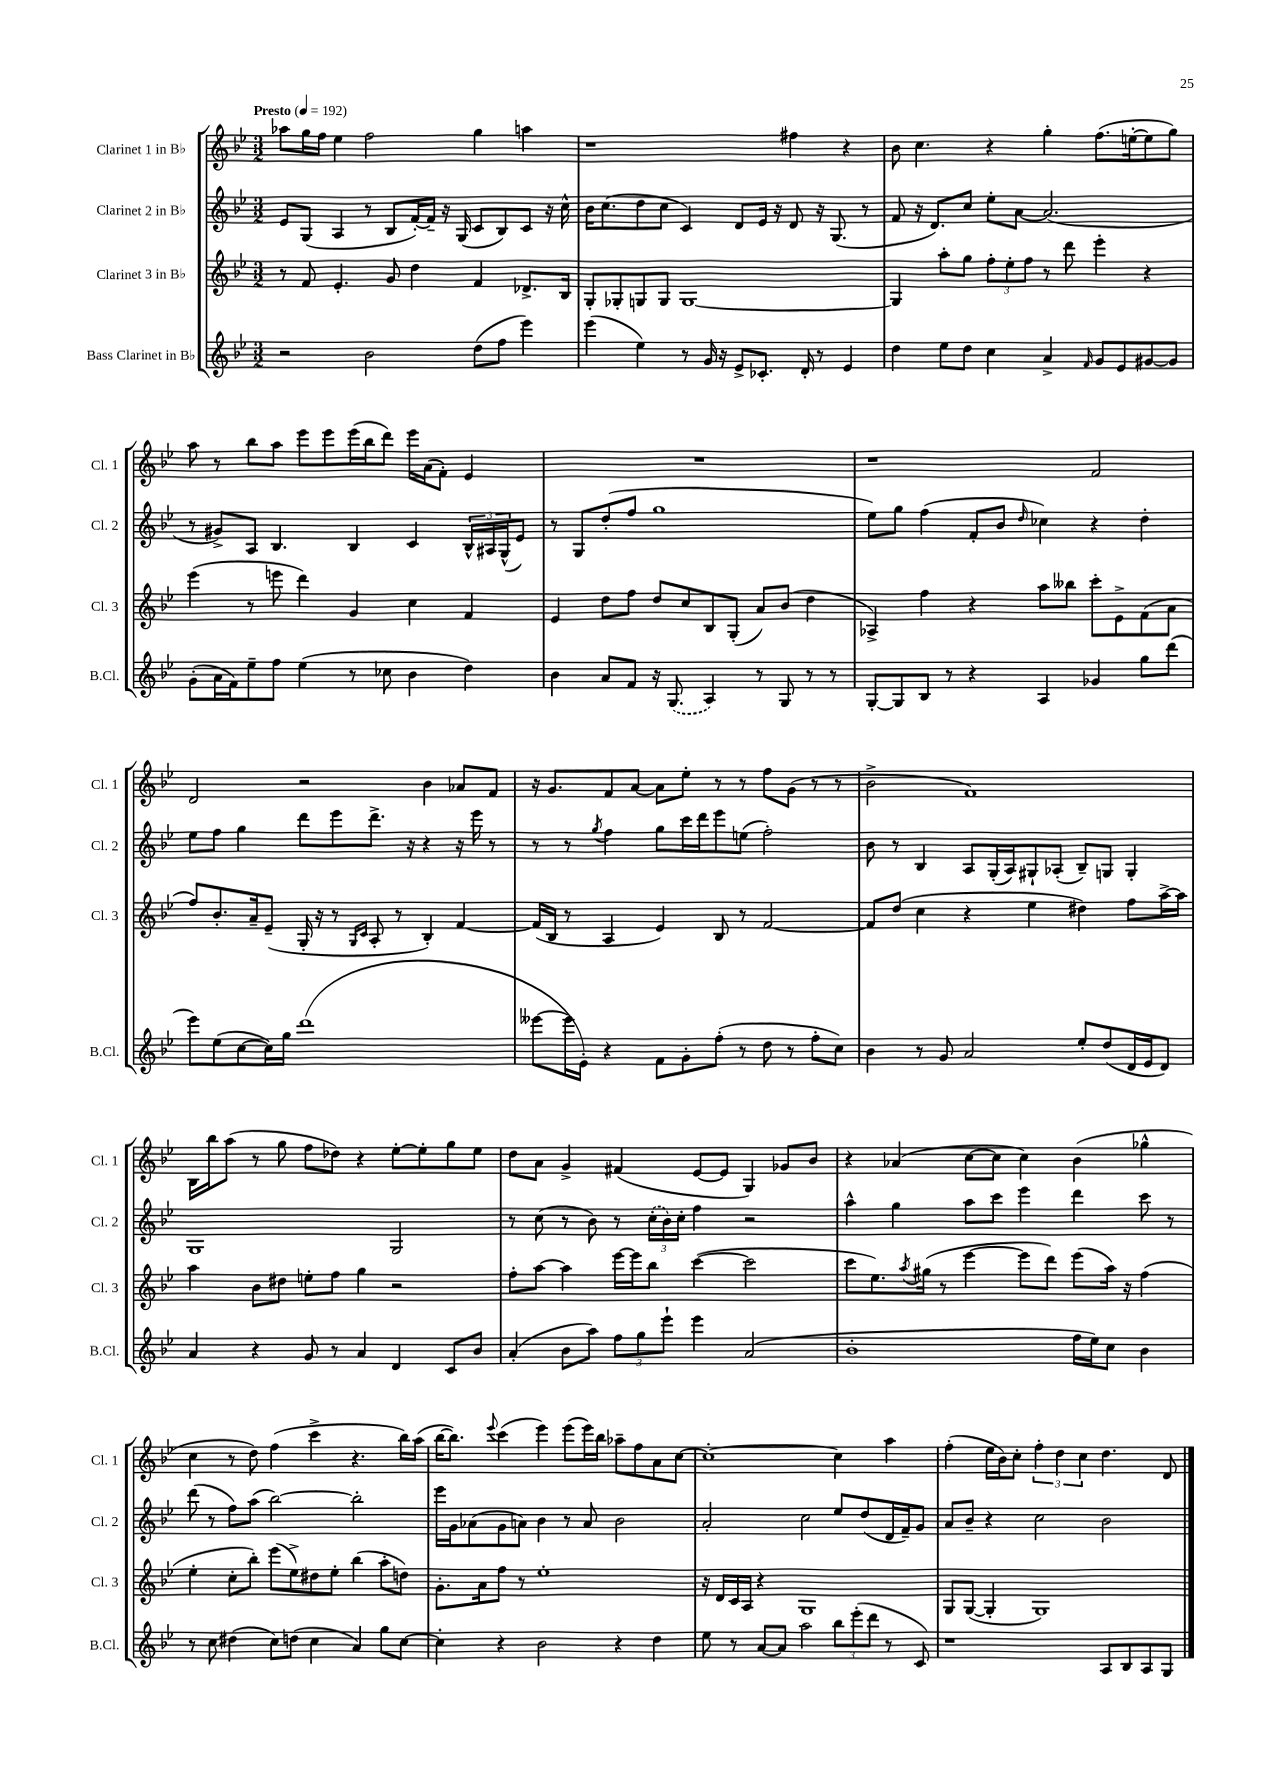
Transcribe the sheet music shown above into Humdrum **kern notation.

**kern	**kern	**kern	**kern
*staff4	*staff3	*staff2	*staff1
*clefG2	*clefG2	*clefG2	*clefG2
*k[b-e-]	*k[b-e-]	*k[b-e-]	*k[b-e-]
*M3/2	*M3/2	*M3/2	*M3/2
*MM192	*MM192	*MM192	*MM192
2r	8r	8e-/L	8aa-\L
.	8f/	(8G/J	16gg\L
.	.	.	16ff\JJ
.	4.e-'/	4A/	4ee-\
2b-\	.	8r	2ff\
.	8g/	8B-/L	.
.	4dd\	[16f'/L)	.
.	.	16f~/]JJ	.
.	.	16r	.
.	.	(16G/	.
(8dd\L	4f/	8c/L	4gg\
8ff\J	.	8B-/)	.
4eee-\)	8.d-^/L	8c/J	4aa\
.	.	16r	.
.	16B-/Jk	16cc^^\	.
=	=	=	=
(4eee-\	8G'/L	16b-\LK	1r
.	.	(8.cc\	.
.	8G-'/	.	.
4ee-\)	8G/	8dd\	.
.	8G/J	8cc\J	.
8r	[1G	4c/)	.
16g/	.	.	.
16r	.	.	.
8e-^/L	.	8d/L	.
8.c-'/J	.	16e-/Jk	.
.	.	16r	.
.	.	8d/	4ff#\
16d'/	.	.	.
8r	.	16r	.
.	.	(8.G/	.
4e-/	.	.	4r
.	.	8r	.
=	=	=	=
4dd\	4G/]	8f/	8b-\
.	.	16r	4.cc\
.	.	8.d/L)	.
8ee-\L	8aa'\L	.	.
8dd\J	8gg\J	8cc/J	.
4cc\	12ff'\L	8ee-'\L	4r
.	12ee-'\	.	.
.	.	[8a\J	.
.	12ff\J	.	.
4a^/	8r	(2.a/]	4gg'\
.	8ddd\	.	.
16qqf/	.	.	.
8g/L	4eee-'\	.	(8.ff\L
8e-/	.	.	.
.	.	.	[16ee'\k
[8g#/	4r	.	8ee\]
8g#/]J	.	.	8gg\J)
=	=	=	=
(8g'\L	(4eee-\	8r	8aa\
16a\L	.	8g#^/L)	8r
16f\J)	.	.	.
8ee-~\	8r	8A/J	8bb-\L
8ff\J	8eee\	4.B-/	8aa\J
(4ee-\	4ddd\)	.	8eee-\L
.	.	.	8eee-\
8r	4g/	4B-/	(16eee-\L
.	.	.	16bb-\J
8cc-\	.	.	8ddd\J)
4b-\	4cc\	4c/	16eee-\LL
.	.	.	(16a\J
.	.	.	8f'\J)
4dd\)	4f/	24B-^^/LL	4e-/
.	.	24A#/	.
.	.	(24G^^/J	.
.	.	8e-/J)	.
=	=	=	=
4b-\	4e-/	8r	1.r
.	.	8G/L	.
8a/L	8dd\L	(8dd'/	.
8f/J	8ff\J	8ff/J	.
16r	8dd/L	1gg	.
(8.G/	.	.	.
.	8cc/	.	.
4A/)	8B-/	.	.
.	(8G'/J	.	.
8r	8a/L)	.	.
8G/	(8b-/J	.	.
8r	4dd\	.	.
8r	.	.	.
=	=	=	=
[8G'/L	4A-^/)	8ee-\L)	1r
8G/]	.	8gg\J	.
8B-/J	4ff\	(4ff\	.
8r	.	.	.
4r	4r	8f'/L	.
.	.	8b-/J	.
.	.	16qqdd/	.
4A/	8aa\L	4cc-\)	.
.	8bb--\J	.	.
4g-/	8ccc'\L	4r	2f/
.	8e-^\	.	.
8gg\L	(8f\	4dd'\	.
(8ddd\J	8a\J	.	.
=	=	=	=
8eee-\L)	8ff/L)	8ee-\L	2d/
(8ee-\	8.b-'/	8ff\J	.
[8cc\	.	4gg\	.
.	16a~/k	.	.
16cc\]L)	(8e-~/J	.	.
16gg\JJ	.	.	.
(1ddd	16G'/	8ddd\L	2r
.	16r	.	.
.	8r	8eee-\	.
.	16qqG/LL	.	.
.	16qqc/JJ	.	.
.	8A'/	8.ddd^\J	.
.	8r	.	.
.	.	16r	.
.	4B-'/)	4r	4b-\
.	[4f/	16r	8a-/L
.	.	16eee-\	.
.	.	8r	8f/J
=	=	=	=
[8eee--\L	(16f/]LL	8r	16r
.	16B-/JJ	.	8.g/L
16eee--\]L	8r	8r	.
16e-'\JJ)	.	.	.
.	.	8qgg/	.
4r	4A/	4ff\	8f/
.	.	.	[8a/J
8f\L	4e-/)	8gg\L	8a\]L
8g'\	.	16ccc\L	8ee-'\J
.	.	16ddd\J	.
(8ff'\J	8B-/	8eee-\	8r
8r	8r	(8ee\J	8r
8dd\	[2f/	2ff'\)	8ff\L
8r	.	.	(8g\J
8ff'\L	.	.	8r
8cc\J)	.	.	8r
=	=	=	=
4b-\	8f/]L	8b-\	2b-^\
.	(8dd/J	8r	.
8r	4cc\	4B-/	.
8g/	.	.	.
2a/	4r	8A/L	1f)
.	.	(16G'/L	.
.	.	16A/J)	.
.	4ee-\	8G#`/	.
.	.	(8A-'/J	.
8ee-'/L	4dd#\)	8B-~/L)	.
(8dd/	.	8G/J	.
16d/L	8ff\L	4G'/	.
16e-/J	.	.	.
8d/J)	[16aa^\L	.	.
.	16aa\]JJ	.	.
=	=	=	=
4a/	4aa\	1G	16B-\LL
.	.	.	16bb-\J
.	.	.	(8aa\J
4r	8b-\L	.	8r
.	8dd#\J	.	8gg\
8g/	8ee'\L	.	8ff\L
8r	8ff\J	.	8dd-\J)
4a/	4gg\	.	4r
4d/	2r	2G/	[8ee-'\L
.	.	.	8ee-'\]
8c/L	.	.	8gg\
8b-/J	.	.	8ee-\J
=	=	=	=
(4a'/	8ff'\L	8r	8dd\L
.	[8aa\J	(8cc\	8a\J
8b-\L	4aa\]	8r	4g^/
8aa\J)	.	8b-\)	.
12ff\L	[16eee-\LL	8r	(4f#/
.	16eee-\]J	.	.
12gg\	.	.	.
.	8bb-\J	(24cc'\LL	.
12eee-`\J	.	24b-\)	.
.	.	24cc'\JJ	.
4eee-\	([4ccc\	4ff\	[8e-/L
.	.	.	8e-/]J
(2a/	2ccc\]	2r	4G/)
.	.	.	8g-/L
.	.	.	8b-/J
=	=	=	=
1b-'	8ccc\L	4aa^^\	4r
.	8.ee-\)	.	.
.	.	4gg\	(4a-/
.	8qaa/	.	.
.	(16gg#\Jk	.	.
.	8r	.	.
.	[4eee-\	8aa\L	[8cc\L
.	.	8ccc\J	8cc\]J
.	8eee-\]L	4eee-\	4cc\)
.	8ddd\J)	.	.
16ff\LL	(8eee-\L	4ddd\	(4b-\
16ee-\J)	.	.	.
8cc\J	16aa\Jk)	.	.
.	16r	.	.
4b-\	(4ff\	8ccc\	4gg-^^\
.	.	8r	.
=	=	=	=
8r	4ee-'\	(8ddd\	4cc\
8cc\	.	8r	.
(4dd#\	8cc'\L	8ff\L)	8r
.	8bb-'\J)	(8aa\J	8dd\)
8cc\L)	(8eee-\L	[2bb-\)	(4ff\
(8dd\J	8ee-^\)	.	.
4cc\	8dd#\	.	4ccc^\
.	8ee-'\J	.	.
4a/)	(4bb-\	2bb-'\]	4.r
8gg\L	8aa'\L	.	.
[8cc\J	8dd\J)	.	16bb-\LL)
.	.	.	(16aa\JJ
=	=	=	=
4cc'\]	8.g'\L	16eee-\LL	[16bb-\LK
.	.	16g\J	8.bb-\]J)
.	.	(8a-\	.
.	16a\k	.	.
.	.	.	8qqeee-/
4r	8ff\J	8g\	(4ccc\
.	8r	8a\J)	.
2b-\	1ee-'	4b-\	4eee-\)
.	.	8r	(8eee-\L
.	.	8a/	16eee-\L)
.	.	.	16bb-\JJ
4r	.	2b-\	8aa-~\L
.	.	.	8ff\
4dd\	.	.	8a\
.	.	.	[8cc\J
=	=	=	=
8ee-\	16r	2a'/	1cc'_
.	16d/LL	.	.
8r	16c/	.	.
.	16A/JJ	.	.
[8a/L	4r	.	.
8a/]J	.	.	.
2aa\	1G	2cc\	.
12bb-\L	.	8ee-/L	4cc\]
(12eee-'\	.	.	.
.	.	(8dd/	.
12ddd\J	.	.	.
8r	.	16d/L	4aa\
.	.	16f~/J)	.
8c/)	.	8g/J	.
=	=	=	=
1r	8G/L	8a/L	(4ff'\
.	([8G/J	8b-~/J	.
.	4G'/]	4r	16ee-\LL
.	.	.	16b-\J)
.	.	.	8cc'\J
.	1G)	2cc\	6ff'\
.	.	.	6dd\
.	.	.	6cc\
8A/L	.	2b-\	4.dd\
8B-/	.	.	.
8A/	.	.	.
8G/J	.	.	8d/
==	==	==	==
*-	*-	*-	*-
